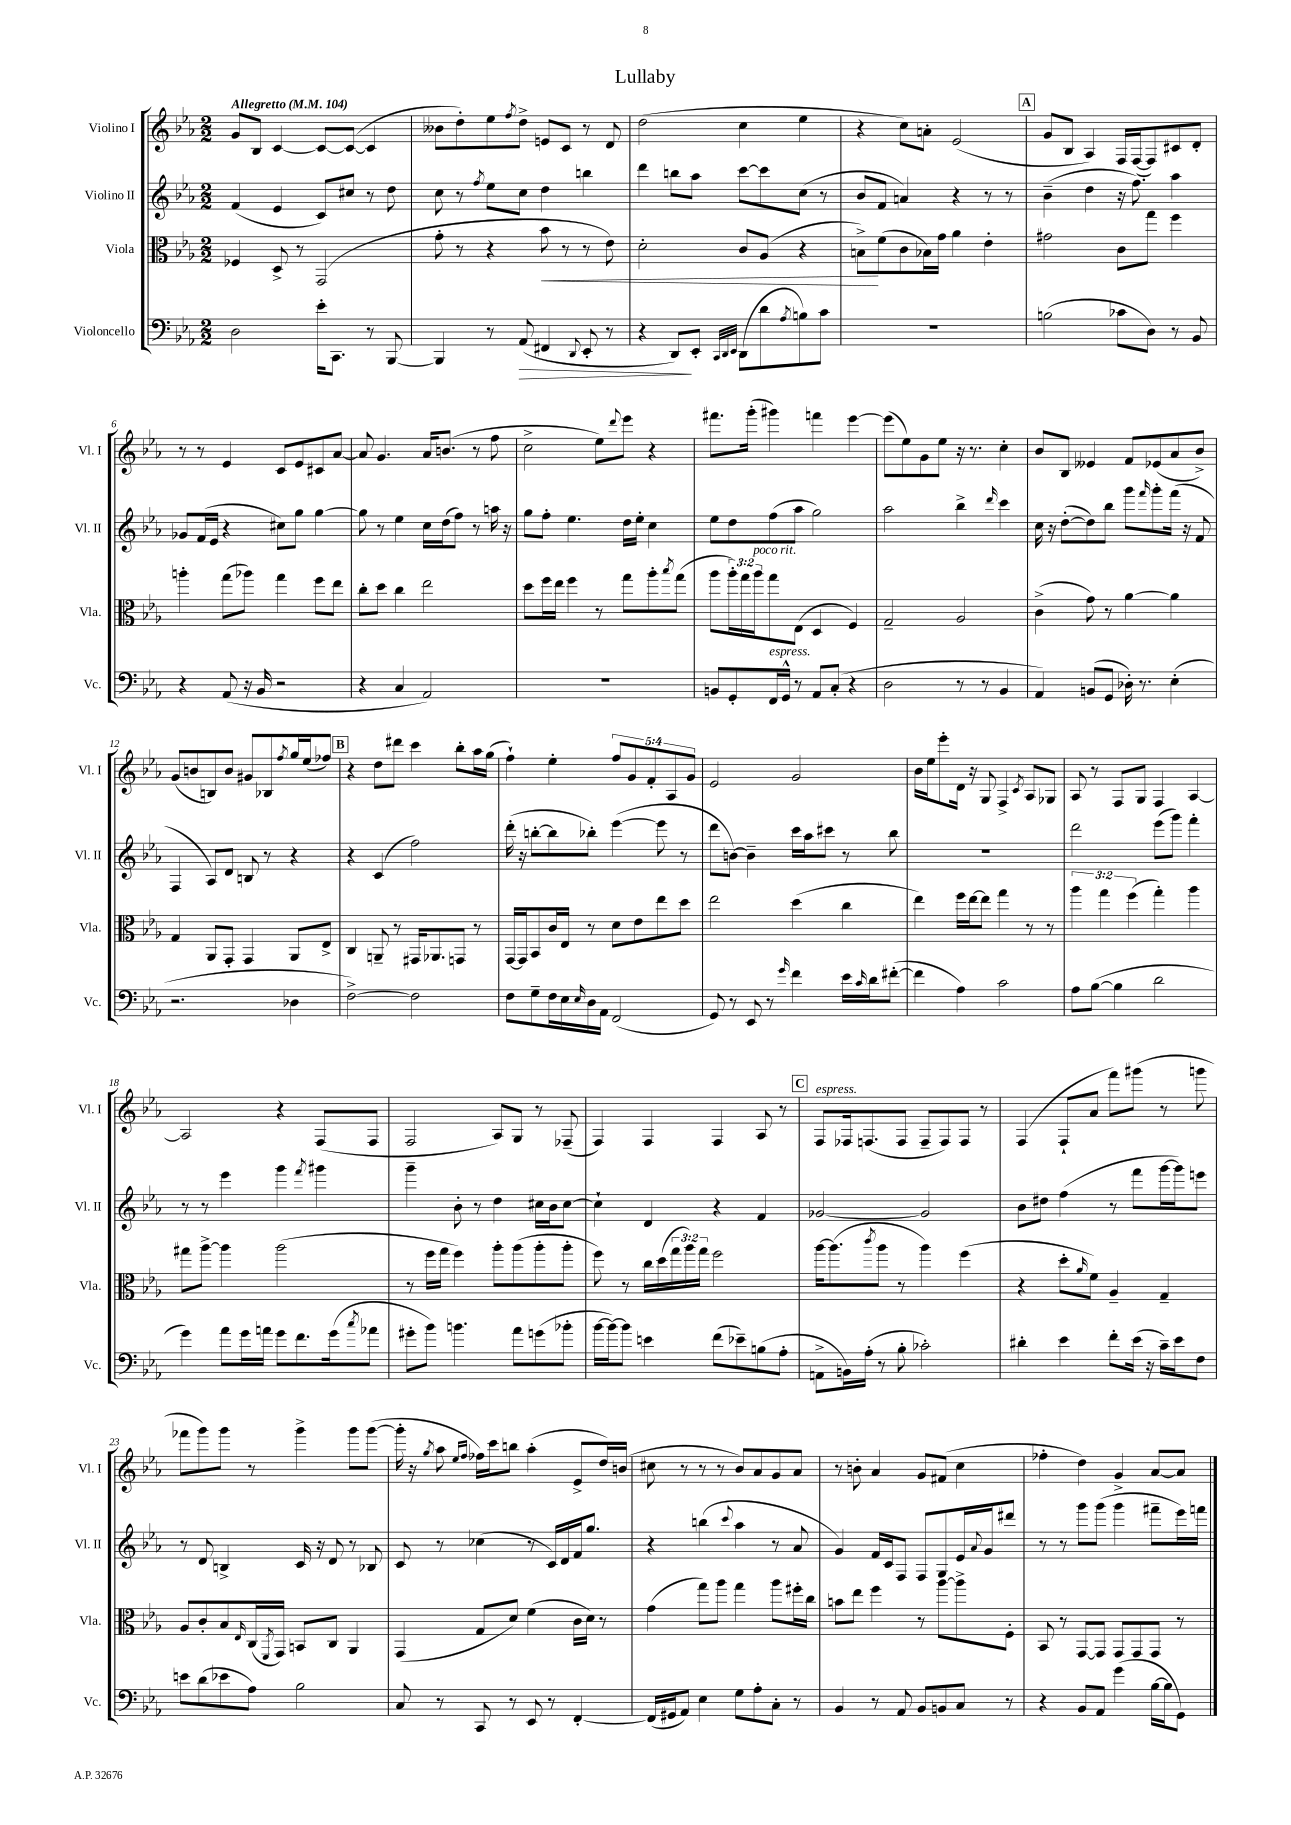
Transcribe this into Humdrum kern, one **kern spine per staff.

**kern	**kern	**kern	**kern
*staff4	*staff3	*staff2	*staff1
*clefF4	*clefC3	*clefG2	*clefG2
*k[b-e-a-]	*k[b-e-a-]	*k[b-e-a-]	*k[b-e-a-]
*M2/2	*M2/2	*M2/2	*M2/2
*MM104	*MM104	*MM104	*MM104
2D\	4F-/	(4f/	8g/L
.	.	.	8B-/J
.	8D^/	4e-/	[4c/
.	8r	.	.
16e-'\LK	(2GG/	8c/L)	8c/_L
8.CC\J	.	.	.
.	.	8cc#/J	(8c/_J
8r	.	8r	4c/]
[8BBB-/	.	8dd\	.
=	=	=	=
4BBB-/]	8g'\	8cc\	8b--\L
.	8r	8r	8dd'\)
.	.	8qff/	.
8r	4r	8ee-\L	8ee-\
.	.	.	8qff/
(8AA-/	.	8cc\J	8dd^\J
4FF#/	8b-\	4dd\	8e/L
.	8r	.	8c/J
8qqDD/	.	.	.
8EE-'/	8r	4bb\	8r
8r	8e-\)	.	8d/
=	=	=	=
4r	2d'\	4ddd\	(2dd\
8DD/L)	.	8bb\L	.
8EE-'/J	.	8aa-\J	.
32qqCC/LLL	.	.	.
32qqDD/	.	.	.
32qqEE-/JJJ	.	.	.
(8DD\L	8c/L	[8ccc\L	4cc\
8d\	(8A-/J	8ccc\]	.
8qA-/	.	.	.
8B\)	4r	(8cc\J	4ee-\
8c\J	.	8r	.
=	=	=	=
1r	8B^\L)	8b-/L	4r
.	(8f\	8f/J	.
.	8c\	4a/)	8cc\L)
.	16B-\L)	.	8a'\J
.	16g\JJ	.	.
.	4a-\	4r	(2e-/
.	4e-'\	8r	.
.	.	8r	.
=	=	=	=
(2B\	2g#\	(4b-~\	8g/L
.	.	.	8B-/J
.	.	4dd\	4A-/)
8c-\L	8c\L	16r	16F/LL
.	.	8.ff\)	([16F/J
8D\J)	8gg\J	.	8F/])
8r	4ff\	4aa-\	8c#/
8BB-/	.	.	8d'/J
=	=	=	=
4r	4aa'\	8g-/L	8r
.	.	(16f/L	8r
.	.	16e-/JJ	.
(8AA-/	(8gg\L	4r	4e-/
16r	8aa-\J)	.	.
16BB-/	.	.	.
2r	4gg\	8cc#\L)	8c/L
.	.	8gg\J	8e-/
.	8ff\L	[4gg\	8c#/
.	8ee-\J	.	[8a-/J
=	=	=	=
4r	8cc'\L	8gg\]	8a-/]
.	8dd\J	8r	4.g/
4C/	4cc\	4ee-\	.
2AA-/)	2ee-\	16cc\LL	16a-/LK
.	.	(16dd\J	(8.b/J
.	.	8ff\J)	.
.	.	8r	8r
.	.	16aa\	8ff\
.	.	16r	.
=	=	=	=
1r	8dd\L	8gg\L	2cc^\
.	16ff\L	8ff'\J	.
.	16ee-\JJ	.	.
.	4ff\	4.ee-\	.
.	8r	.	8ee-\L)
.	.	.	8qqddd/
.	8gg\L	16dd\LL	8eee-\J
.	.	16ee-'\JJ	.
.	8aa-'\	4cc\	4r
.	8qbb-/	.	.
.	(8gg\J	.	.
=	=	=	=
8BB/L	8aa-\L	8ee-\L	8.fff#\L
8GG'/	24aa-'\L)	8dd\	.
.	24gg\	.	.
.	.	.	(16ggg'\Jk
.	24aa-\J	.	.
16FF/L	8gg\	(8ff\	4ggg#\)
16GG^^/JJ	.	.	.
8r	(8E-\J	8aa-\J	.
8AA-/L	4D/	2gg\)	4fff\
(8C'/J	.	.	.
4r	4F/)	.	[4eee-\
=	=	=	=
2D\	2G~/	2aa-\	(8eee-\]L
.	.	.	8ee-\)
.	.	.	8g\
.	.	.	8ee-\J
8r	2A-/	4bb-^\	16r
.	.	.	8.r
8r	.	.	.
.	.	16qqddd/	.
4BB-/	.	4ccc\	4cc'\
=	=	=	=
4AA-/)	(4c^\	16cc\	8b-/L
.	.	16r	.
.	.	([8dd'\L	8B-/J
(8BB/L	8g\)	8dd\])	4e--/
8GG/J	8r	8bb-\J	.
16D-'\)	[4a-\	8ggg\L	8f/L
8.r	.	.	.
.	.	16qqfff/	.
.	.	8ggg'\	(8e-/
(4E-'\	4a-\]	(16fff\Jk	8a-/
.	.	16r	.
.	.	8f/	8b-^/J)
=	=	=	=
2.r	4G/	4F/	(8g/L
.	.	.	8b/
.	8AA-/L	8A-/L)	8B/)
.	8GG'/J	8d/J	8b/J
.	4GG/	8B/	8g#/L
.	.	8r	8B-/
.	.	.	8qff/
4D-\	8AA-/L	4r	16gg/L
.	.	.	(16ee-/J
.	8E-^/J	.	8ff-/J)
=	=	=	=
[2F^\)	4C/	4r	4r
.	8AA~/	(4c/	8dd\L
.	8r	.	8ddd#\J
2F\]	16GG#/LK	2ff\)	4ccc\
.	8.AA-/	.	.
.	8GG/J	.	8bb-'\L
.	8r	.	16aa-\L
.	.	.	(16gg\JJ
=	=	=	=
8F\L	[16GG/LL	(16ddd'\	4ff`\)
.	16GG/]J	16r	.
8G~\	8BB-/	[8bb'\L	.
16F\L	16c/L	8bb\]	4ee-'\
16E-\	16E-/JJ	.	.
16qqE-/	.	.	.
16D\	8r	8bb-'\J)	.
16AA-\JJ	.	.	.
(2FF/	8d\L	([4eee-\	10ff/L
.	.	.	10g/
.	8e-\	.	.
.	.	.	10f'/
.	8ee-\	8eee-\]	.
.	.	.	10A-/
.	8dd\J	8r	.
.	.	.	10g/J
=	=	=	=
8GG/)	2ee-\	8ddd\L	2e-/
8r	.	[8b\J)	.
8EE-/	.	4b~\]	.
8r	.	.	.
16qqg/	.	.	.
4f\	(4dd\	16ccc\LL	2g/
.	.	16aa-\J	.
.	.	8ccc#\J	.
16e-\LL	4cc\	8r	.
16qqc/	.	.	.
16d\J	.	.	.
([8f#'\J	.	8bb-\	.
=	=	=	=
4f#\]	4ee-\)	1r	16b-\LL
.	.	.	16ee-\J
.	.	.	8eee-'\
4A-\)	16ff\LL	.	16d\Jk
.	[16ee-\J	.	16r
.	8ee-\]J	.	8G/
2c\	4gg\	.	4F^/
.	.	.	8qc/
.	8r	.	8A-/L
.	8r	.	8G-/J
=	=	=	=
8A-\L	6aa-\	2ddd\	8A-/
([8B-\J	.	.	8r
.	6gg\	.	.
4B-\]	.	.	8F/L
.	(6ff\	.	.
.	.	.	8G/J
2d\	4gg'\)	(8eee-\L	4F/
.	.	8ggg\J)	.
.	4aa-\	4fff'\	[4A-/
=	=	=	=
4g\)	8gg#\L	8r	2A-/]
.	[8aa-^\J	8r	.
8a-\L	4aa-\]	4eee-\	.
16g\L	.	.	.
16a\JJ	.	.	.
8g\L	(2aa-\	4ggg\	4r
8.f\	.	.	.
.	.	8qfff/	.
.	.	4ggg#\	(8F/L
(16g\k	.	.	.
8qcc/	.	.	.
8a-\J	.	.	8F/J
=	=	=	=
8g#'\L	8r	4ggg~\	2F/
8b-\J)	16ff\LL	.	.
.	16gg\JJ	.	.
4.b\	4ff\)	8b-'\	.
.	.	8r	.
.	8aa-'\L	4dd\	8A-/L)
8a-\L	(8aa-\	.	8G/J
(8g\	8aa-'\	16cc#\LL	8r
.	.	16b-\J	.
8b-'\J	8aa-'\J	[8cc#\J	(8F-~/
=	=	=	=
[16b-\LL	8ff\)	4cc#`\]	4F/)
16b-\_J)	.	.	.
8b-\]J	8r	.	.
4e\	16cc\LL	4d/	4F/
.	(16dd\	.	.
.	24gg\	.	.
.	24aa-\)	.	.
.	24gg\JJ	.	.
(8f\L	2ff\	4r	4F/
8e-~\)	.	.	.
(8B\	.	4f/	8A-/
8A-'\J	.	.	8r
=	=	=	=
8AA^\L	[16aa-\LK	[2g-/	8F/L
.	(8.aa-\]	.	.
16BB\L)	.	.	16F-/k
(16A-'\JJ	.	.	(8.F/
.	8qccc/	.	.
8r	8aa-\J	.	.
8B-'\	8r	.	8F/J
2c-'\)	4aa-\)	2g-/]	8F~/L
.	.	.	8F/)
.	(4ff\	.	8F/J
.	.	.	8r
=	=	=	=
4d#'\	4r	8b-\L	(4F/
.	.	8dd#\J	.
4e-\	8dd'\L	(4ff\	8F`/L
.	16qqa-/	.	.
.	8f\J)	.	8a-/J
8f'\L	4A-~/	8r	8fff\L)
(16e-\Jk	.	8fff\L	(8ggg#\J
16r	.	.	.
16c~\LL)	4G~/	[16ggg\L	8r
16e-\J	.	16ggg\]J)	.
8F\J	.	8eee\J	8ggg\
=	=	=	=
8e\L	8A-/L	8r	8fff-\L
(8d\	8c'/	8d/	8ggg\)
8e-\	8B-/	4B^/	8ggg\J
.	16qqE-/	.	.
8A-\J)	(16C/L	.	8r
.	8qFF/	.	.
.	16GG/JJ)	.	.
2B-\	8BB/L	16c/	4ggg^\
.	.	16r	.
.	8C/J	8d/	.
.	4AA-/	8r	8ggg\L
.	.	8B-/	([8ggg\J
=	=	=	=
8C/	(4GG/	8c/	16ggg'\]
.	.	.	16r
.	.	.	8qgg/
8r	.	8r	8aa-\
.	.	.	16qqee-/LL
.	.	.	16qqff/JJ
8CC/	8G/L	(4cc-\	16ff-\LL)
.	.	.	16ccc\J
8r	8d/J)	.	8bb\J
8EE-/	(4f\	8r	(4aa-'\
8r	.	16c/LL)	.
.	.	16d/	.
[4FF'/	16c\LL	16f/J	8e-^/L
.	16d\JJ)	8.gg/J	.
.	8r	.	16dd/L)
.	.	.	(16b/JJ
=	=	=	=
(16FF/]LL	(4g\	4r	8cc#\
16GG#/J	.	.	.
8AA-/J)	.	.	8r
4E-\	8gg\L)	(4bb\	8r
.	8aa-\J	.	8r
.	.	8qqccc/	.
8G\L	4gg\	4aa-\	8b-/L)
8A-'\	.	.	8a-/
8C'\J	8aa-\L	8r	8g/
8r	16ff#'\L	8a-/	8a-/J
.	16cc\JJ	.	.
=	=	=	=
4BB-/	8b\L	4g/)	8r
.	8ee-\J	.	8b'\
8r	4ff\	16f/LL	4a-/
.	.	16c/J	.
8AA-/	.	8F/J	.
8BB-/L	8r	8F/L	8g/L
8BB/	[8aa-\L	8G/	(8f#/J
8C/J	8aa-^\]	16e-/L	4cc\
.	.	8qqa-/	.
.	.	16g/J	.
8r	8F'\J	8ddd#/J	.
=	=	=	=
4r	8BB-/	8r	4ff-'\
.	8r	8r	.
8BB-/L	[8GG/L	8ggg\L	4dd\)
8AA-/J	8GG/]J	(8ggg\J	.
(4g\	8GG/L	4ggg\	4g^/
.	8GG/	.	.
[16B-\LL	8GG/J	8fff#~\L	[8a-/L
16B-\]J	.	.	.
8GG\J)	8r	16eee-\L)	8a-/]J
.	.	16fff\JJ	.
==	==	==	==
*-	*-	*-	*-
